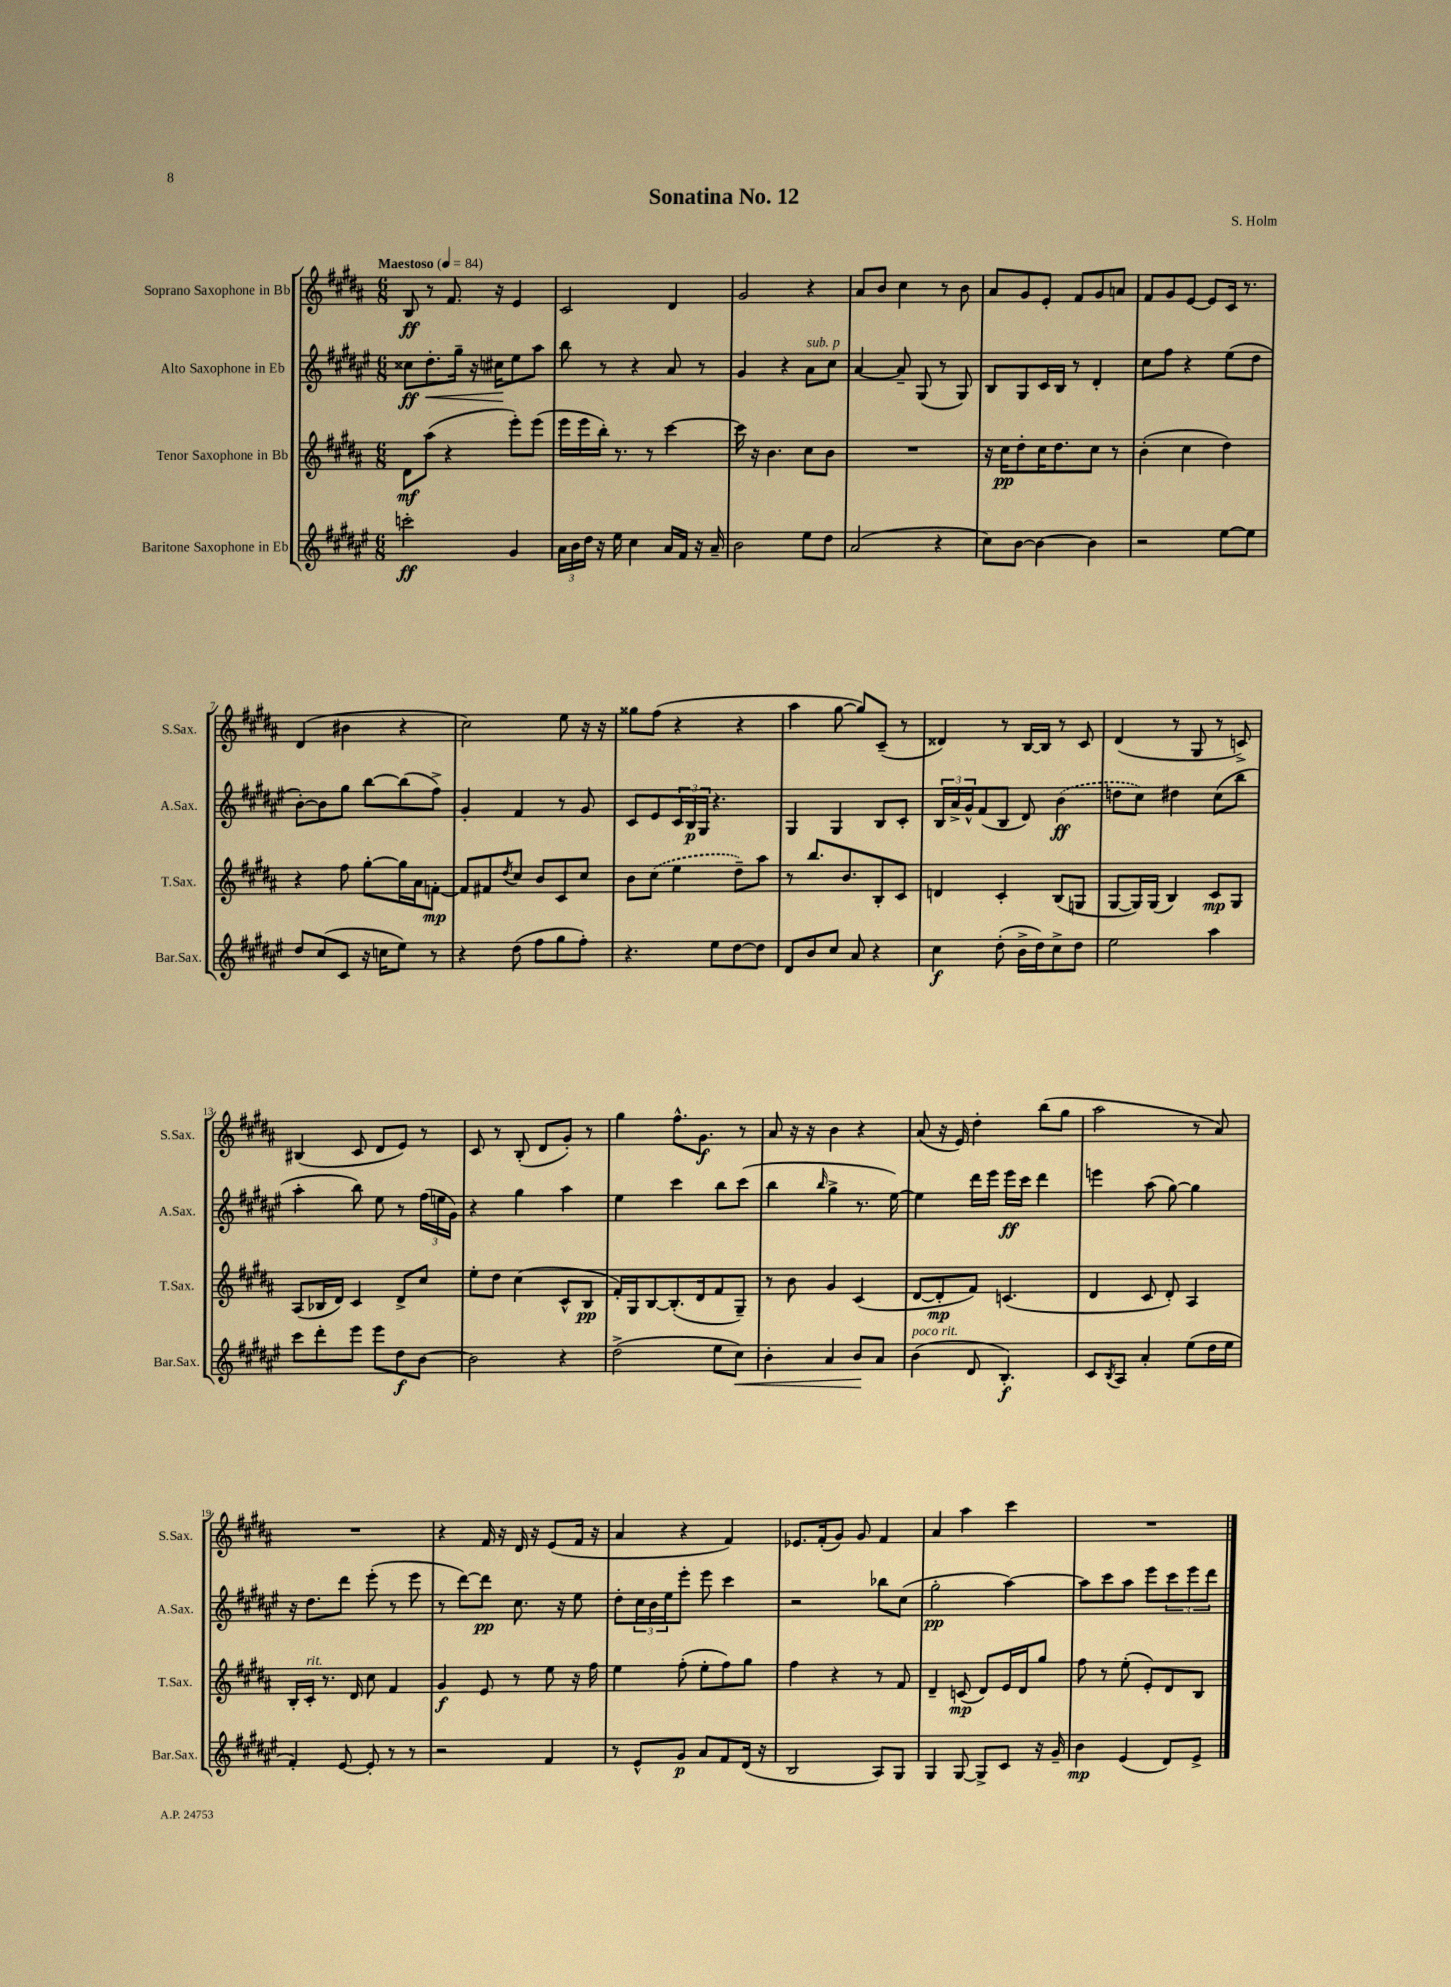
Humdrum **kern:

**kern	**kern	**kern	**kern
*staff4	*staff3	*staff2	*staff1
*clefG2	*clefG2	*clefG2	*clefG2
*k[f#c#g#d#a#e#]	*k[f#c#g#d#a#]	*k[f#c#g#d#a#e#]	*k[f#c#g#d#a#]
*M6/8	*M6/8	*M6/8	*M6/8
*MM84	*MM84	*MM84	*MM84
2ccc'	8d#	8cc##	8B
.	(8aa#	8.dd#'	8r
.	4r	.	8.f#
.	.	16gg#~	.
.	.	16r	.
.	.	16cc#	16r
4g#	8eee')	8ee#	4e
.	(8eee	8aa#	.
=	=	=	=
24a#	16eee	8bb	2c#
24b	.	.	.
.	16eee	.	.
24dd#	.	.	.
16r	16bb')	8r	.
16ee#	8.r	.	.
4cc#	.	4r	.
.	8r	.	.
16a#	[4ccc#	8a#	4d#
16f#	.	.	.
16r	.	8r	.
16a#~	.	.	.
=	=	=	=
2b	16ccc#]	4g#	2g#
.	16r	.	.
.	4.b	.	.
.	.	4r	.
8ee#	8cc#	8a#	4r
8dd#	8b	8cc#	.
=	=	=	=
(2a#	2.r	[4a#	8a#
.	.	.	8b
.	.	8a#~]	4cc#
.	.	(8G#	.
4r	.	8r	8r
.	.	8G#)	8b
=	=	=	=
8cc#)	16r	8B	8a#
.	16cc#	.	.
[8b	8dd#'	8G#	8g#
4b_	16cc#	16c#	8e'
.	8.dd#	16B	.
.	.	8r	8f#
4b]	8cc#	4d#'	8g#
.	8r	.	8a
=	=	=	=
2r	(4b'	8cc#	8f#
.	.	8ff#	8g#
.	4cc#	4r	[8e
.	.	.	8e]
[8ee#	4dd#)	(8ee#	16c#
.	.	.	8.r
8ee#]	.	8dd#	.
=	=	=	=
8dd#	4r	[8b')	(4d#
(8cc#	.	8b]	.
8c#	8ff#	8gg#	4b#
16r	[8gg#'	[8bb	.
16cc	.	.	.
8ee#)	16gg#]	(8bb]	4r
.	16a#	.	.
8r	[8f'	8ff#^)	.
=	=	=	=
4r	8f]	4g#'	2cc#)
.	8f#	.	.
.	8qdd#	.	.
(8dd#	8cc#	4f#	.
8ff#	8b	.	.
8gg#	8c#	8r	8ee
8ff#')	8cc#	8g#	16r
.	.	.	16r
=	=	=	=
4.r	8b	8c#	8gg##
.	(8cc#	8e#	(8ff#
.	4ee	24c#	4r
.	.	24B	.
.	.	24G#	.
8ee#	.	4.r	.
[8dd#	8dd#~)	.	4r
8dd#]	8aa#	.	.
=	=	=	=
8d#	8r	4G#	4aa#
8b	8.bb	.	.
8cc#	.	4G#	[8gg#
.	8.b	.	.
8a#	.	.	8gg#])
4r	8B'	8B	(8c#~
.	8c#	8c#'	8r
=	=	=	=
4cc#	4d	24B	4d##)
.	.	24a#^	.
.	.	24g#^^	.
.	.	(8f#	.
(8dd#'	4c#'	8B	8r
16b^	.	8d#)	[16B
16dd#)	.	.	16B]
8cc#^	(8B	(4b	8r
8dd#	8G	.	8c#
=	=	=	=
2ee#	[8G#	8dd	(4d#
.	16G#])	8cc#)	.
.	(16G#	.	.
.	4B)	4dd#	8r
.	.	.	8G#
4aa#	8c#	(8cc#	8r
.	8G#	8bb	8c^)
=	=	=	=
8ccc#	(8A#	4aa#'	(4B#
8ddd#'	16B-	.	.
.	16d#)	.	.
8eee#	4c#	8bb)	8c#
8eee#	.	8ee#	8d#
8dd#	8d#^	8r	8e)
[8b	8cc#	(24ff#	8r
.	.	24ee	.
.	.	24g#)	.
=	=	=	=
2b]	8ee'	4r	8c#
.	8dd#	.	8r
.	(4cc#	4gg#	(8B'
.	.	.	8d#
4r	8c#^^	4aa#	8g#')
.	8B	.	8r
=	=	=	=
(2dd#^	16f#')	4ee#	4gg#
.	16G#	.	.
.	[8B	.	.
.	(8.B']	4ccc#	8.ff#^^
.	16d#	.	8.g#
8ee#	8f#	8bb	.
8cc#)	8G#~)	(8ccc#	8r
=	=	=	=
4b'	8r	4bb	8a#
.	8b	.	16r
.	.	.	16r
.	.	16qqbb	.
4a#	4g#	4gg#^	4b
8b	(4c#	8.r	4r
8a#	.	.	.
.	.	[16ee#)	.
=	=	=	=
(4b	[8d#	4ee#]	(8a#
.	8d#']	.	16r
.	.	.	16e)
8d#	8f#)	16ddd#	4dd#'
.	.	16eee#	.
4.B')	(4.c	16eee#	.
.	.	16ccc#	.
.	.	4ddd#	(8bb
.	.	.	8gg#
=	=	=	=
8c#	4d#	4eee	2aa#
8qB	.	.	.
8A#	.	.	.
4a#'	8c#	(8aa#	.
.	8d#')	[8gg#)	.
(8ee#	4A#	4gg#]	8r
16dd#	.	.	8a#)
16ee#	.	.	.
=	=	=	=
4f#')	16B'	16r	2.r
.	16c#'	8.dd#	.
.	8.r	.	.
[8e#	.	8ddd#	.
.	16d#	.	.
8e#']	8cc#	(8eee#'	.
8r	4f#	8r	.
8r	.	8eee#	.
=	=	=	=
2r	4g#	8r	4r
.	.	[8ddd#)	.
.	8e	8ddd#]	16f#
.	.	.	16r
.	8r	8.cc#	16d#
.	.	.	16r
4f#	8ee	.	(8e
.	.	16r	.
.	16r	8ee#	16f#
.	16ff#	.	16r
=	=	=	=
8r	4ee	8dd#'	4a#
8e#^^	.	24cc#	.
.	.	24b	.
.	.	24ee#	.
8g#	(8ff#'	8eee#'	4r
8a#	8ee'	8eee#	.
8f#	8ff#)	4ccc#	4f#)
(16d#	8gg#	.	.
16r	.	.	.
=	=	=	=
2B	4ff#	2r	8.e-
.	.	.	(16f#'
.	4r	.	8g#)
.	.	.	8g#
8A#)	8r	8bb-	4f#
8G#	8f#	(8cc#	.
=	=	=	=
4G#	4d#~	2gg#'	4a#
[8G#	(8c	.	4aa#
8G#^]	8d#)	.	.
8c#	16e	[4aa#)	4ccc#
.	16d#	.	.
16r	8gg#	.	.
16g#~	.	.	.
=	=	=	=
4b	8ff#	8aa#]	2.r
.	8r	8ccc#	.
(4e#	(8ee'	8aa#	.
.	8e')	8eee#	.
8d#)	8d#	12ccc#	.
.	.	12eee#	.
8e#^	8B	.	.
.	.	12ddd#	.
==	==	==	==
*-	*-	*-	*-
